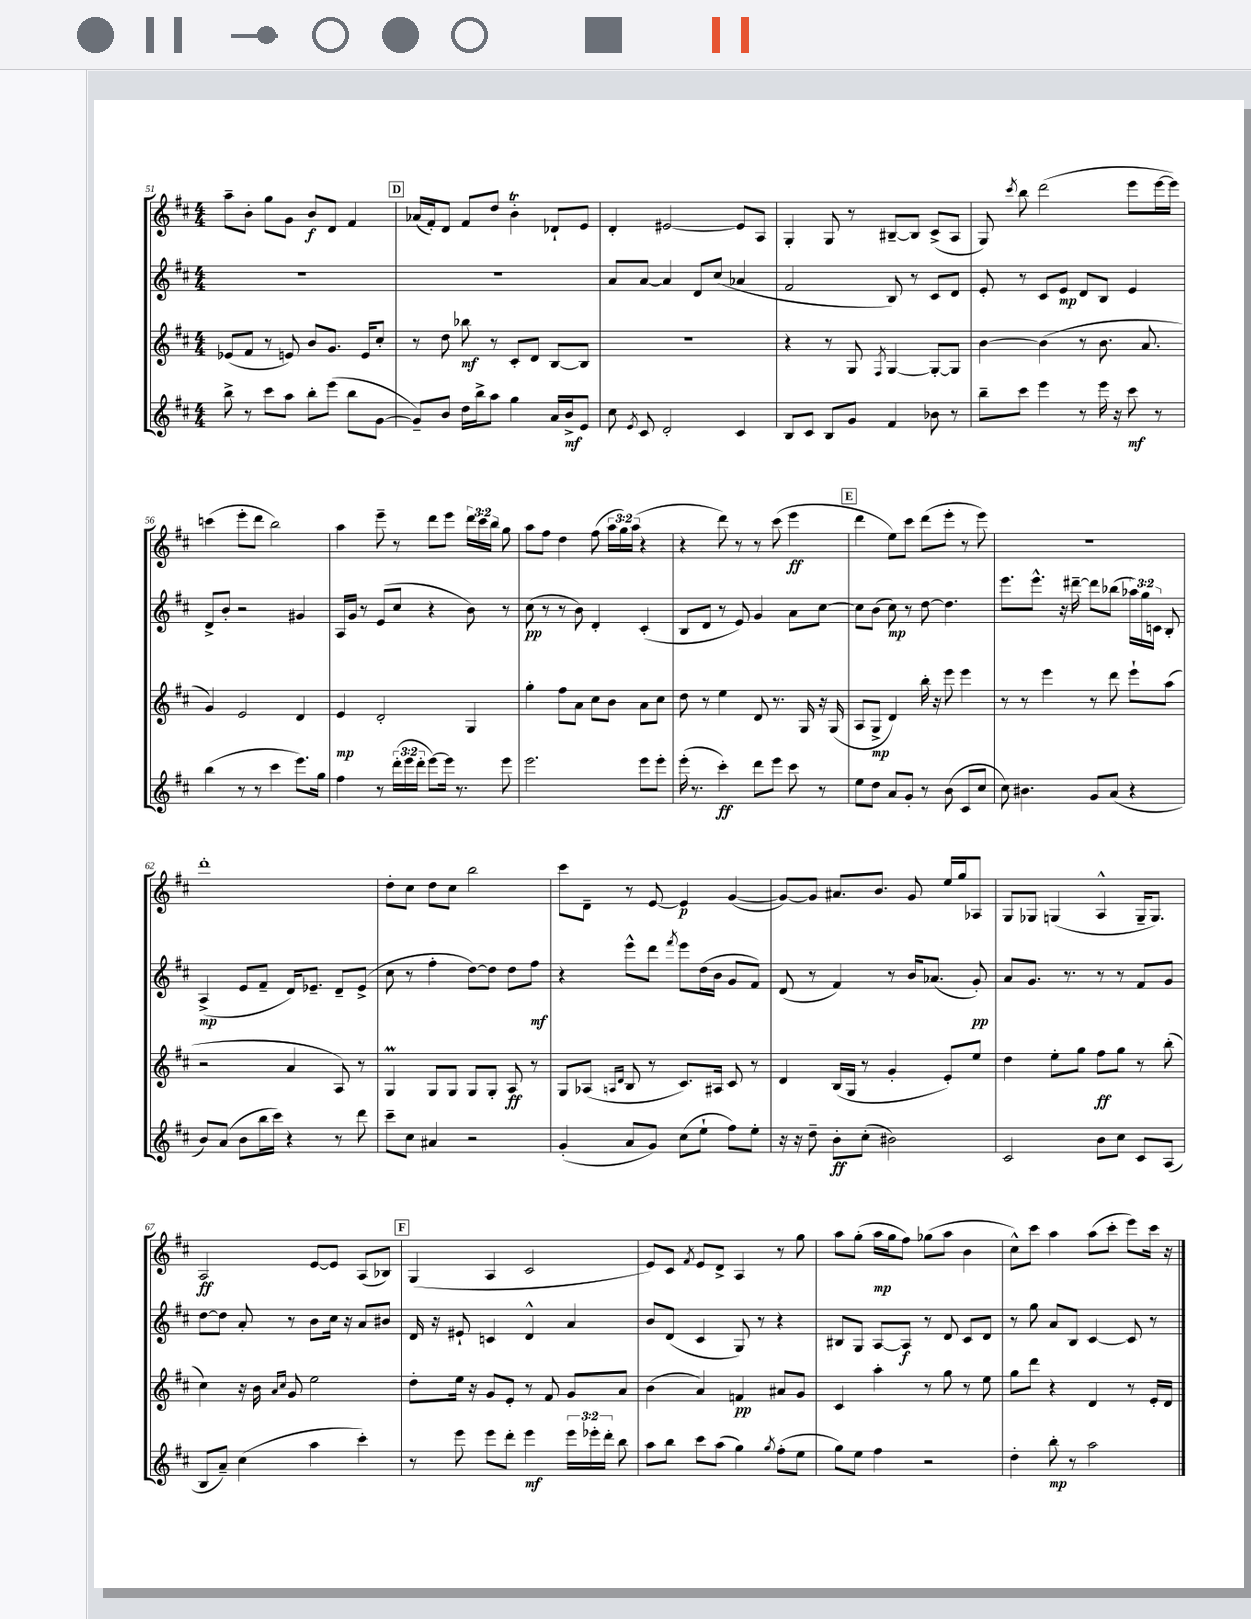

**kern	**kern	**kern	**kern
*staff4	*staff3	*staff2	*staff1
*clefG2	*clefG2	*clefG2	*clefG2
*k[f#c#]	*k[f#c#]	*k[f#c#]	*k[f#c#]
*M4/4	*M4/4	*M4/4	*M4/4
8bb^\	(8e-/L	1r	8aa~\L
8r	8f#/J	.	8b'\J
8ccc#\L	8r	.	8gg\L
8aa\J	8e/)	.	8g\J
8bb'\L	8b/L	.	8b/L
(8eee\J	8.g/J	.	8d/J
8bb\L	.	.	4f#/
.	16e/LK	.	.
[8g\J	8cc#'/J	.	.
=	=	=	=
8g~/]L)	8r	1r	(16a-/LL
.	.	.	16f#'/J)
8b/J	8dd\	.	8d/J
16dd\LL	8bb-\	.	8f#/L
16bb^\J	.	.	.
8aa\J	8r	.	8dd/J
4gg\	8c#'/L	.	4b'\
.	8d/J	.	.
16a/LL	[8B/L	.	8d-`/L
16b^/J	.	.	.
8e/J	8B/]J	.	8e/J
=	=	=	=
8cc#\	1r	8a/L	4d'/
8qe/	.	.	.
8c#/	.	[8a/J	.
2d'/	.	4a/]	[2e#/
.	.	8d/L	.
.	.	(8cc#/J	.
4c#/	.	4a-/	8e#/]L
.	.	.	8A/J
=	=	=	=
8B/L	4r	2f#/	4G'/
8c#/J	.	.	.
8B/L	8r	.	8G/
8g/J	8G/	.	8r
.	8qF#/	.	.
4f#/	[4G/	8B/)	[8B#~/L
.	.	8r	8B#/]J
8b-\	8G'/_L	8c#/L	(8c#^/L
8r	8G/]J	8d/J	8A/J
=	=	=	=
8bb~\L	[4b\	8e'/	8G/)
.	.	.	8qccc#/
8ccc#\J	.	8r	8bb\
4eee\	(4b\]	8c#/L	(2ddd\
.	.	8e/J	.
8r	8r	8d/L	.
16eee\	8.b\	8B/J	.
16r	.	.	.
8ccc#\	.	4e/	8eee\L
.	8.a/	.	.
8r	.	.	[16eee\L
.	.	.	16eee\]JJ)
=	=	=	=
(4bb\	4g/)	8d^/L	(4ccc\
.	.	8b'/J	.
8r	2e/	2r	8eee'\L
8r	.	.	8ddd\J
4ccc#\	.	.	2bb\)
8.eee\L)	4d/	4g#/	.
16gg\Jk	.	.	.
=	=	=	=
4ff#\	4e/	16A/LL	4aa\
.	.	16g/JJ	.
.	.	8r	.
8r	2d'/	(8e/L	8eee~\
(24ddd'\LL	.	8cc#/J	8r
24eee\	.	.	.
24ddd'\JJ	.	.	.
[8eee\L)	.	4r	8ddd\L
16eee\]Jk	.	.	8eee\J
8.r	.	.	.
.	4G/	8b\)	24ddd\LL
.	.	.	24ccc#\
.	.	.	24bb\JJ
8eee\	.	8r	8gg\
=	=	=	=
2.eee\	4gg'\	(8cc#\	8aa\L
.	.	8r	8ff#\J
.	8ff#\L	8r	4dd\
.	8a\J	8b\)	.
.	8cc#\L	4d'/	(8ff#\
.	8b\J	.	24aa\LL
.	.	.	24gg\)
.	.	.	(24aa\JJ
8eee\L	8a\L	(4c#'/	4r
8eee'\J	8cc#\J	.	.
=	=	=	=
(16eee'\	8dd\	8B/L	4r
8.r	.	.	.
.	8r	8d/J	.
4ccc#'\)	4ee\	8r	8ddd\)
.	.	8e/)	8r
8ddd\L	8d/	4g/	8r
8eee\J	8.r	.	(8ccc#\
8ccc#\	.	8a\L	4eee\
.	16G/	.	.
8r	16r	[8cc#\J	.
.	(16G/	.	.
=	=	=	=
8ee\L	8A/L	8cc#\]L	4ddd\
8dd\J	8G^/J	(8b\J	.
8a/L	4d/)	8cc#\)	8ee\L)
8g'/J	.	8r	8ccc#\J
8r	16bb'\	[8dd\	(8ddd\L
.	16r	.	.
(8b\	8eee\	4.dd\]	8eee'\J
8c#/L	4eee\	.	8r
8cc#/J	.	.	8eee\)
=	=	=	=
8cc#\)	8r	8.eee\L	1r
4.b#\	8r	.	.
.	.	8.eee^^\J	.
.	4eee\	.	.
.	.	16r	.
.	.	[16ddd#~\	.
8g/L	8r	8ddd#\]L	.
(8a/J	8ddd\	(8bb-\J	.
4r	8eee`\L	24aa-\LL)	.
.	.	24gg\	.
.	.	24c\JJ	.
.	(8aa\J	8B'/	.
=	=	=	=
8b/L)	2r	(4A^/	1ddd'
(8a/J	.	.	.
8b\L	.	8e/L	.
16bb\L	.	8f#~/J	.
16ccc#\JJ)	.	.	.
4r	4a/	16d/LK)	.
.	.	8.e-~/J	.
8r	8A/)	8d~/L	.
8ddd\	8r	(8e-^/J	.
=	=	=	=
8ccc#~\L	4G/	8cc#\	8dd'\L
8cc#\J	.	8r	8cc#\J
4a#/	8G/L	4ff#'\	8dd\L
.	8G/J	.	8cc#\J
2r	8G/L	[8dd\L)	2bb\
.	8G'/J	8dd\]J	.
.	8A/	8dd\L	.
.	8r	8ff#\J	.
=	=	=	=
(4g'/	8G/L	4r	8ccc#\L
.	(8A-/J	.	8d~\J
.	16qqA/LL	.	.
.	16qqd/JJ	.	.
8a/L	8B/	8eee^^\L	8r
8g/J)	8r	8ddd\J	[8e/
.	.	8qfff#/	.
(8cc#\L	8.c#/L)	8eee\L	4e/]
8ee`\J	.	(16dd\L	.
.	16A#/Jk	16b\JJ	.
8ff#\L)	8c#/	8g/L	([4g/
8ee'\J	8r	8f#/J)	.
=	=	=	=
16r	4d/	(8d/	8g/_L)
16r	.	.	.
8dd~\	.	8r	8g/]J
8b'\L	(16B/LL	4f#/)	8.a#/L
.	16G/JJ	.	.
(8cc#'\J	8r	.	.
.	.	.	8.b/J
2b#\)	4g'/	8r	.
.	.	16b/LK	8g/
.	.	(8.a-/J	.
.	8e'/L)	.	16ee/LL
.	.	.	16gg/J
.	8ee/J	8g'/)	8A-/J
=	=	=	=
2c#/	4dd\	8a/L	8G/L
.	.	8.g/J	8G-/J
.	8ee'\L	.	(4G/
.	.	8.r	.
.	8gg\J	.	.
8b\L	8ff#\L	8r	4A^^/
8cc#\J	8gg\J	8r	.
8c#/L	8r	8f#/L	16G~/LK
.	.	.	8.G/J)
(8A/J	(8bb'\	8g/J	.
=	=	=	=
8B/L	4cc#\)	[8dd\L	2A/
8a~/J)	.	8dd\]J	.
(4cc#\	16r	8a'/	.
.	16b\	.	.
.	16qqa/LL	.	.
.	16qqcc#/JJ	.	.
.	8g/	8r	.
4aa\	2ee\	8b\L	[8e/L
.	.	16cc#\Jk	8e/]J
.	.	16r	.
4ccc#'\)	.	8a/L	(8A/L
.	.	8b#/J	8B-/J)
=	=	=	=
8r	8dd'\L	16d/	(4G/
.	.	16r	.
8eee\	16ee\Jk	8e#`/	.
.	16r	.	.
8eee\L	8g/L	4c/	4A/
8ddd'\J	8e'/J	.	.
4eee\	8r	4d^^/	2c#/
.	8f#/	.	.
24eee\LL	8g/L	4a/	.
24eee-'\	.	.	.
24ddd'\JJ	.	.	.
8bb\	8a/J	.	.
=	=	=	=
8aa\L	(4b\	8b/L	8e/L)
8bb\J	.	(8d/J	8c#/J
.	.	.	8qf#/
8ccc#\L	4a/)	4c#/	8e/L
(8aa\J	.	.	8d^/J
4gg\)	4f/	8G/)	4A/
.	.	8r	.
8qgg/	.	.	.
(8ff#'\L	8a#/L	4r	8r
8ee\J	8g/J	.	8gg\
=	=	=	=
8gg\L)	4c#/	8B#/L	8aa\L
8ee\J	.	8G/J	(8gg'\J
4ff#\	4aa'\	[8A/L	16aa\LL
.	.	.	16gg\J
.	.	8A/]J	8ff#\J)
2r	8r	8r	(8gg-\L
.	8gg\	8d/	8aa\J
.	8r	8c#/L	4b\
.	8ee\	8d/J	.
=	=	=	=
4dd'\	8gg\L	8r	8cc#^^\L)
.	8ddd\J	8gg\	8ccc#\J
8bb'\	4r	8a/L	4aa\
8r	.	8B/J	.
2aa\	4d/	[4c#/	(8aa\L
.	.	.	8ccc#'\J
.	8r	8c#/]	8eee\L)
.	16e'/LL	8r	16ccc#\Jk
.	16d/JJ	.	16r
==	==	==	==
*-	*-	*-	*-
